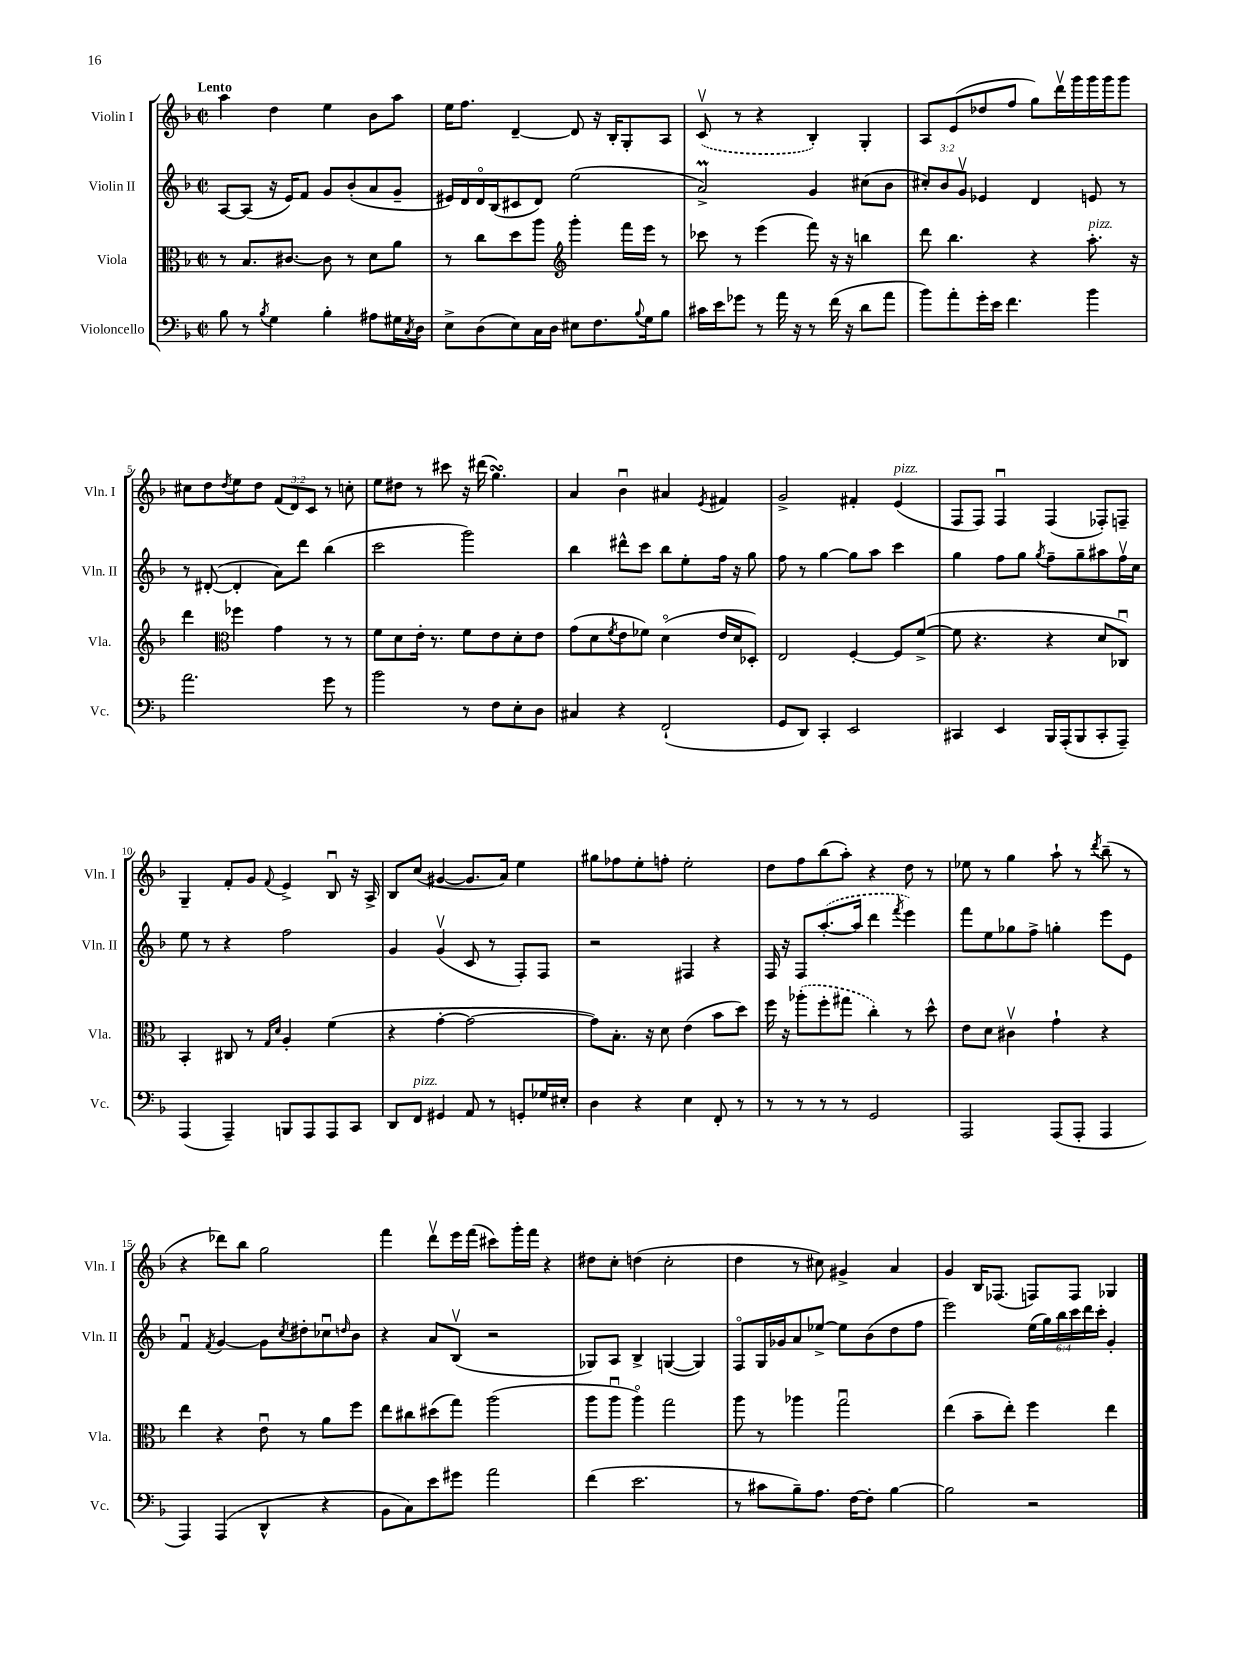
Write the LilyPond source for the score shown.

<<
\new StaffGroup <<
\new Staff = "s0" \with { instrumentName = "Violin I" shortInstrumentName = "Vln. I" } {
    \clef treble \key f \major \defaultTimeSignature \time 2/2 \override Staff.TupletNumber.text = #tuplet-number::calc-fraction-text \tempo "Lento"
    a''4 d''4 e''4 bes'8 a''8 |
    e''16 f''8. d'4~-- d'8 r16 bes16-. g8-. a8 |
    \once \slurDashed c'8\upbow( r8 r4 bes4-.) g4-. |
    a8 e'8( des''8 f''8 g''8) d'''16\upbow g'''16 g'''16 g'''16 g'''8 |
    cis''8 d''8 \acciaccatura { d''8 } e''8 d''8 \tuplet 3/2 { f'8( d'8) c'8 } r8 c''8-. |
    e''8 dis''8 r8 cis'''8 r16 dis'''16( g''4.\turn) |
    a'4 bes'4\downbow ais'4 \acciaccatura { e'8 } fis'4 |
    g'2-> fis'4-. e'4^\markup { \italic "pizz." }( |
    f8 f8) f4\downbow f4( fes8-.) f8-- |
    g4-- f'8-. g'8 \appoggiatura { f'8 } e'4-> bes8\downbow r16 a16-> |
    bes8 c''8( gis'4~ gis'8. a'16) e''4 |
    gis''8 fes''8 e''8-. f''8-. e''2-. |
    d''8 f''8 bes''8( a''8-.) r4 d''8 r8 |
    ees''8 r8 g''4 a''8-! r8 \acciaccatura { d'''8 } bes''8--( r8 |
    r4 des'''8) bes''8 g''2 |
    f'''4 d'''8\upbow e'''16 f'''16( cis'''8) g'''16-. f'''16 r4 |
    dis''8 c''8-. d''4( c''2-. |
    d''4 r8 cis''8) gis'4-> a'4 |
    g'4 bes16 fes8.( f8) f8 ges4 \bar "|." |
}
\new Staff = "s1" \with { instrumentName = "Violin II" shortInstrumentName = "Vln. II" } {
    \clef treble \key f \major \defaultTimeSignature \time 2/2 \override Staff.TupletNumber.text = #tuplet-number::calc-fraction-text
    a8~ a8( r16 e'16) f'8 g'8 bes'8-.( a'8 g'8-- |
    eis'16) d'16 d'16\flageolet bes16( cis'8 d'8) e''2( |
    a'2->\prall) g'4 cis''8( bes'8 |
    \tuplet 3/2 { cis''8-.) bes'8 g'8\upbow } ees'4 d'4 e'8 r8 |
    r8 dis'8~-.( dis'4-. a'8) d'''8 bes''4( |
    c'''2 g'''2) |
    bes''4 dis'''8-^ c'''8 bes''8 e''8-. f''16 r16 g''8 |
    f''8 r8 g''4~ g''8 a''8 c'''4 |
    g''4 f''8 g''8 \acciaccatura { g''8 } f''8-- g''8-- ais''8 f''16\upbow c''16 |
    e''8 r8 r4 f''2 |
    g'4 g'4\upbow( c'8 r8 f8-.) f8 |
    r2 fis4 r4 |
    f16 r16 f8 \once \slurDashed a''8.~-.( a''16 d'''4 \acciaccatura { f'''8 } e'''4) |
    f'''8 e''8 ges''8 f''8-> g''4-. e'''8 e'8 |
    f'4\downbow \acciaccatura { f'8 } g'4~ g'8 \acciaccatura { c''8 } dis''8-. ces''8\downbow \grace { d''16 } bes'8 |
    r4 a'8 bes8\upbow( r2 |
    ges8) a8 bes4-> g4~( g4) |
    f8\flageolet g16 ges'16 a'8 ees''8~-> ees''8 bes'8( d''8 f''8 |
    e'''2) \tuplet 6/4 { e''16( g''16) bes''16 c'''16 d'''16 c'''16-. } g'4-. \bar "|." |
}
\new Staff = "s2" \with { instrumentName = "Viola" shortInstrumentName = "Vla." } {
    \clef alto \key f \major \defaultTimeSignature \time 2/2
    r8 bes8. cis'8.~ cis'8 r8 d'8 a'8 |
    r8 c''8 d''8 a''8 \clef treble g'''4-. f'''16 e'''16 r8 |
    ces'''8 r8 e'''4( f'''8) r16 r16 b''4 |
    d'''8 bes''4. r4 a''8.-.^\markup { \italic "pizz." } r16 |
    d'''4 \clef alto fes''4 g'4 r8 r8 |
    f'8 d'8 e'16-. r8. f'8 e'8 d'8-. e'8 |
    g'8( d'8 \acciaccatura { f'8 } e'8 fes'8) d'4\flageolet( e'16 d'16 des8-.) |
    e2 f4~-. f8 f'8~->( |
    f'8 r4. r4 d'8 ces8\downbow) |
    bes,4-. cis8 r8 \grace { g16 d'16 } a4-. f'4( |
    r4 g'4~-. g'2~ |
    g'8) bes8.-. r16 d'8 e'4( bes'8 d''8) |
    f''16 r16 \once \slurDashed aes''8-.( f''8-. gis''8 c''4-.) r8 d''8-^ |
    e'8 d'8 cis'4\upbow g'4-! r4 |
    e''4 r4 e'8\downbow r8 a'8 f''8 |
    e''8 cis''8 dis''8( g''8) a''2( |
    a''8 a''8\downbow a''4\flageolet) g''2 |
    a''8 r8 aes''4 g''2\downbow |
    e''4( bes'8-- e''8-.) f''4 e''4 \bar "|." |
}
\new Staff = "s3" \with { instrumentName = "Violoncello" shortInstrumentName = "Vc." } {
    \clef bass \key f \major \defaultTimeSignature \time 2/2
    bes8 r8 \acciaccatura { bes8 } g4 bes4-. ais8 gis16 \acciaccatura { c8 } d16 |
    e8-> d8( e8) c16 d16 eis8 f8. \appoggiatura { bes8 } g16 bes8 |
    cis'16 e'16 ges'8 r8 a'16 r16 r8 f'16( r16 d'8 a'8 |
    bes'8) a'8-. g'16-. e'16 f'4. bes'4 |
    a'2. g'8 r8 |
    bes'2 r8 f8 e8-. d8 |
    cis4 r4 f,2-!( |
    g,8 d,8) c,4-. e,2 |
    cis,4 e,4 bes,,16 a,,16-.( bes,,8 cis,8-. a,,8--) |
    a,,4( a,,4--) b,,8 a,,8 a,,8 c,8 |
    d,8 f,8^\markup { \italic "pizz." } gis,4 a,8 r8 g,8-. ges16 eis16-. |
    d4 r4 e4 f,8-. r8 |
    r8 r8 r8 r8 g,2 |
    a,,2 a,,8( a,,8-. a,,4 |
    a,,4) a,,4( d,4-^ r4 |
    bes,8 c8) e'8 gis'8 a'2 |
    f'4( e'2. |
    r8 cis'8 bes8--) a8. f16~ f8-. bes4~ |
    bes2 r2 \bar "|." |
}
>>
>>
